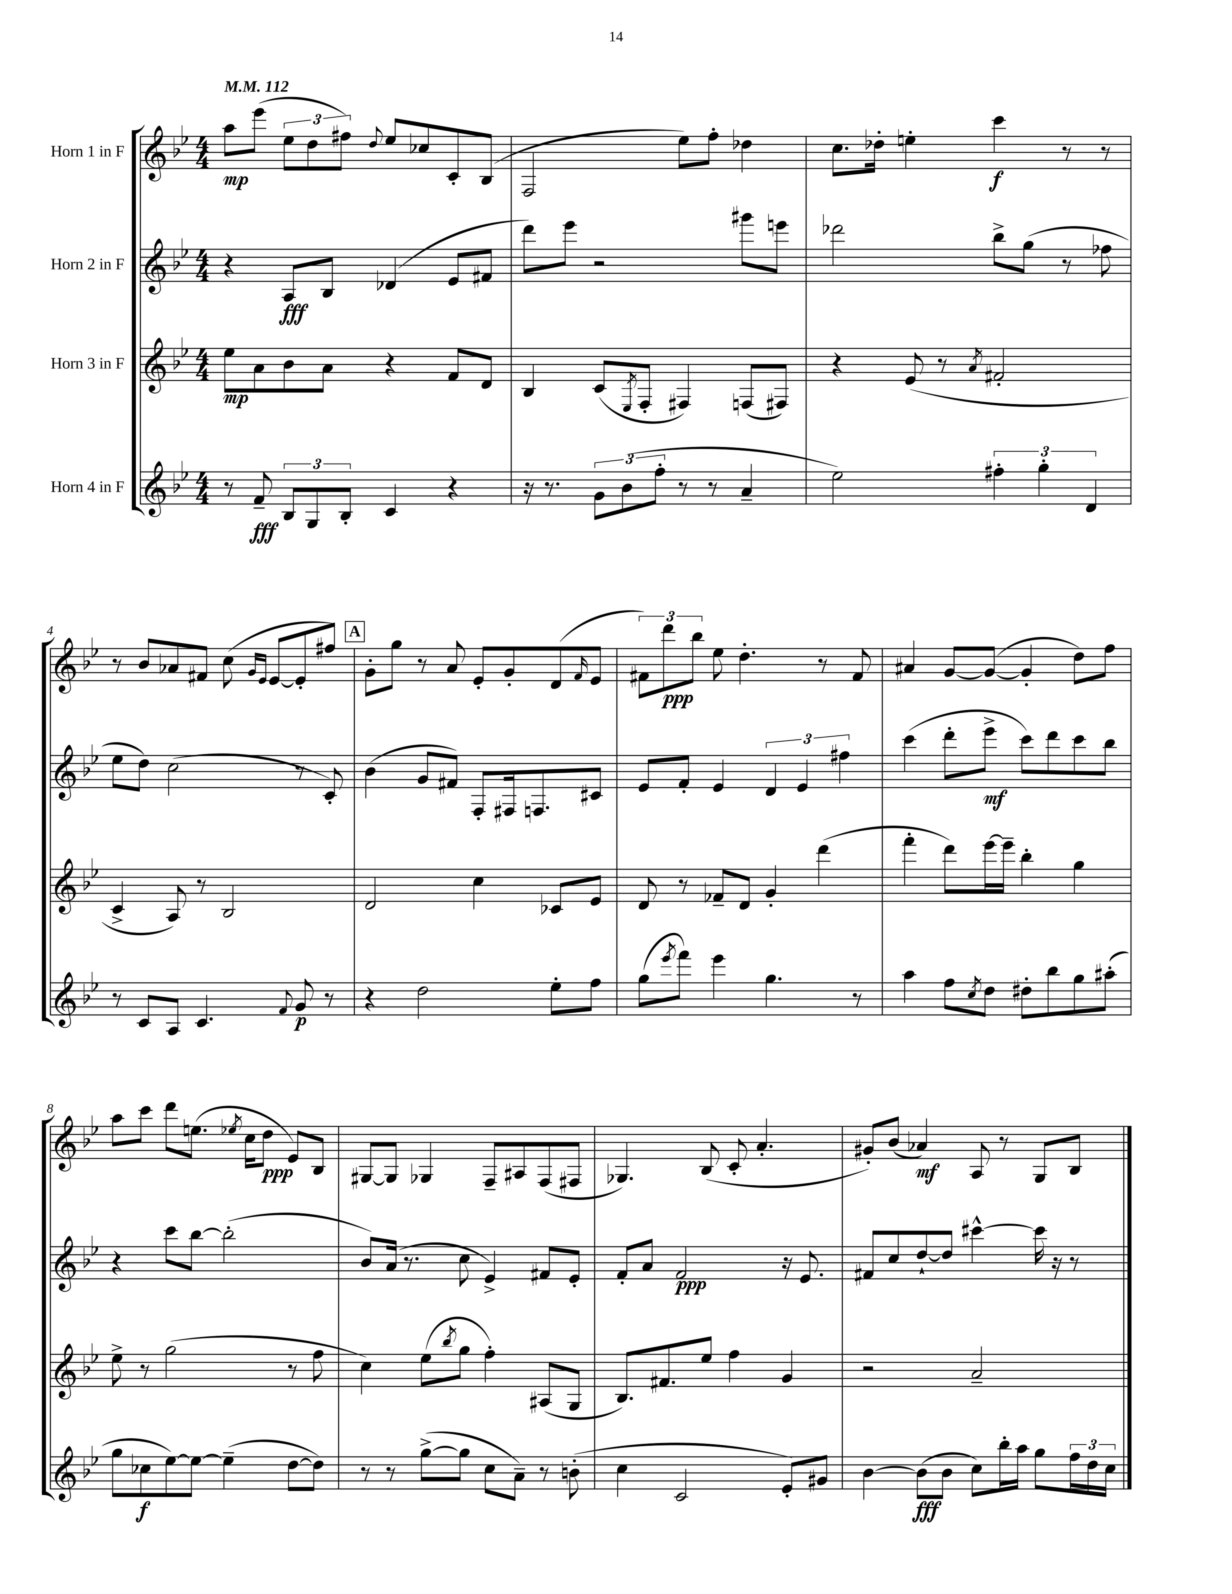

**kern	**kern	**kern	**kern
*staff4	*staff3	*staff2	*staff1
*clefG2	*clefG2	*clefG2	*clefG2
*k[b-e-]	*k[b-e-]	*k[b-e-]	*k[b-e-]
*M4/4	*M4/4	*M4/4	*M4/4
*MM112	*MM112	*MM112	*MM112
8r	8ee-\L	4r	8aa\L
8f~/	8a\	.	(8eee-\J
12B-/L	8b-\	8A/L	12ee-\L
12G/	.	.	12dd\
.	8a\J	8B-/J	.
12B-'/J	.	.	12ff#\J)
.	.	.	8qqdd/
4c/	4r	(4d-/	8ee-/L
.	.	.	8cc-/
4r	8f/L	8e-/L	8c'/
.	8d/J	8f#/J	(8B-/J
=	=	=	=
16r	4B-/	8ddd\L)	2F/
8.r	.	.	.
.	.	8eee-\J	.
12g\L	(8c/L	2r	.
(12b-\	.	.	.
.	8qE-/	.	.
.	8F'/J	.	.
12ff'\J	.	.	.
8r	4F#/)	.	8ee-\L)
8r	.	.	8ff'\J
4a~/	(8F/L	8ggg#\L	4dd-\
.	8F#/J)	8eee\J	.
=	=	=	=
2ee-\)	4r	2ddd-\	8.cc\L
.	.	.	16dd-'\Jk
.	(8e-/	.	4ee'\
.	8r	.	.
.	8qa/	.	.
6ff#'\	2f#'/	8bb-^\L	4ccc\
.	.	(8gg\J	.
6gg'\	.	.	.
.	.	8r	8r
6d/	.	.	.
.	.	8ff-\	8r
=	=	=	=
8r	4c^/	8ee-\L	8r
8c/L	.	8dd\J)	8b-/L
8A/J	8A/)	(2cc\	8a-/
4.c/	8r	.	8f#/J
.	2B-/	.	(8cc\
.	.	.	16qqg/LL
.	.	.	16qqe-/JJ
.	.	.	[8e-/L
8qqf/	.	.	.
8g/	.	8r	8e-'/]
8r	.	8c'/)	8ff#/J)
=	=	=	=
4r	2d/	(4b-\	8g'\L
.	.	.	8gg\J
2dd\	.	8g/L	8r
.	.	8f#/J)	8a/
.	4cc\	8F'/L	8e-'/L
.	.	16F#/k	8g'/
.	.	8.F/	.
8ee-'\L	8c-/L	.	(8d/
.	.	.	16qqf/
8ff\J	8e-/J	8c#/J	8e-/J
=	=	=	=
(8gg\L	8d/	8e-/L	12f#\L)
.	.	.	12ddd\
8qeee-/	.	.	.
8fff\J)	8r	8f'/J	.
.	.	.	12bb-\J
4eee-\	8f-~/L	4e-/	8ee-\
.	8d/J	.	4.dd'\
4.gg\	4g'/	6d/	.
.	.	6e-/	.
.	(4ddd\	.	8r
.	.	6ff#\	.
8r	.	.	8f#/
=	=	=	=
4aa\	4fff'\	(4ccc\	4a#/
8ff\L	8ddd\L)	8ddd'\L	[8g/L
8qcc/	.	.	.
8dd\J	[16eee-\L	8eee-^\J	(8g/_J
.	16eee-~\]JJ	.	.
8dd#'\L	4bb-'\	8ccc\L)	4g'/]
8bb-\	.	8ddd\	.
8gg\	4gg\	8ccc\	8dd\L)
(8aa#'\J	.	8bb-\J	8ff\J
=	=	=	=
8gg\L	8ee-^\	4r	8aa\L
8cc-\	8r	.	8ccc\J
[8ee-\)	(2gg\	8ccc\L	8ddd\L
8ee-\_J	.	[8bb-\J	(8.ee\J
(4ee-~\]	.	(2bb-'\]	.
.	.	.	8qee-/
.	.	.	16cc\LK
.	.	.	8dd\J
[8dd\L	8r	.	8e-/L)
8dd\]J)	8ff\	.	8B-/J
=	=	=	=
8r	4cc\)	8b-/L)	[8G#/L
8r	.	(16a/Jk	8G#/]J
.	.	8.r	.
([8gg^\L	(8ee-\L	.	4G-/
.	8qbb-/	.	.
8gg\]J	8gg\J	8cc\	.
8cc\L	4ff'\)	4e-^/)	8F~/L
8a~\J)	.	.	8A#/
8r	(8A#/L	8f#/L	(8F/
(8b'\	8G/J	8e-'/J	8F#/J
=	=	=	=
4cc\	8.B-/L)	8f'/L	4.G-/)
.	.	8a/J	.
.	8.f#/	.	.
2c/	.	2f/	.
.	8ee-/J	.	(8B-/
.	4ff\	.	8c'/
.	.	.	4.a'/
8e-'/L)	4g/	16r	.
.	.	8.e-/	.
8g#/J	.	.	.
=	=	=	=
[4b-\	2r	8f#/L	8g#'/L)
.	.	8cc/	(8b-/J
(8b-\]L	.	[8dd`/	4a-/)
8b-\J	.	8dd/]J	.
8cc\L)	2a~/	[4ccc#^^\	8A/
16bb-'\L	.	.	8r
16aa\JJ	.	.	.
8gg\L	.	16ccc#\]	8G/L
.	.	16r	.
24ff\L	.	8r	8B-/J
24dd\	.	.	.
24cc\JJ	.	.	.
==	==	==	==
*-	*-	*-	*-
